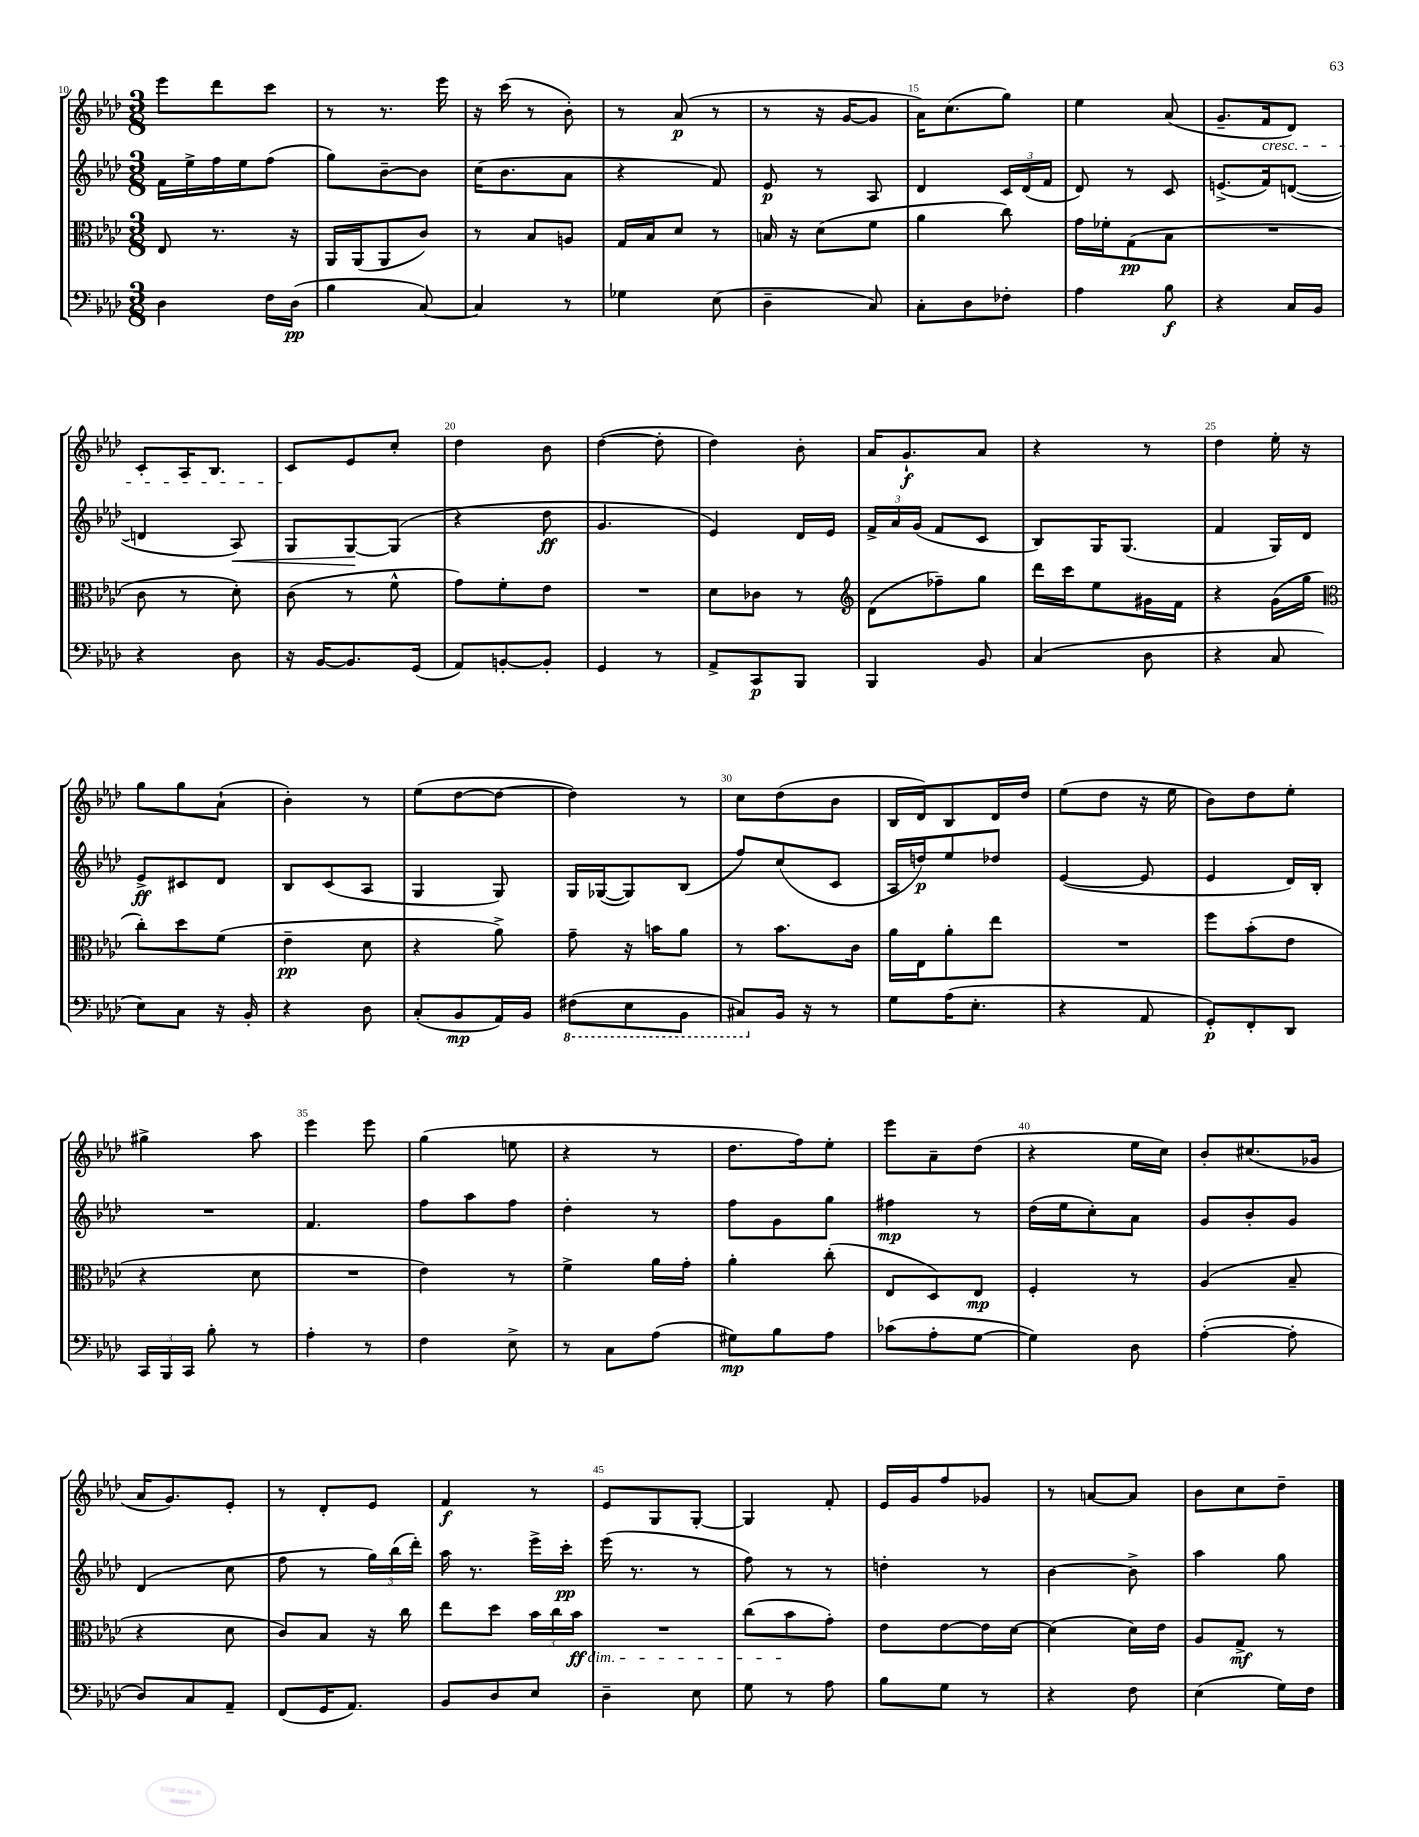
<<
\new StaffGroup <<
\new Staff = "s0" {
    \clef treble \key aes \major \numericTimeSignature \time 3/8
    \autoBeamOff ees'''8[ des'''8 c'''8] |
    r8 r8. ees'''16 |
    r16 c'''16( r8 bes'8-.) |
    r8 aes'8\p( r8 |
    r8 r16 g'16[~ g'8] |
    aes'16[) c''8.( g''8]) |
    ees''4 aes'8( |
    g'8.[-- f'16\cresc des'8]) |
    c'8[-. aes16 bes8.] |
    c'8[\! ees'8 c''8]-. |
    des''4 bes'8 |
    des''4~( des''8-. |
    des''4) bes'8-. |
    aes'16[ g'8.-!\f aes'8] |
    r4 r8 |
    des''4 ees''16-. r16 |
    g''8[ g''8 aes'8]-!( |
    bes'4-.) r8 |
    ees''8[( des''8~ des''8]~ |
    des''4) r8 |
    c''8[ des''8( bes'8] |
    bes16[ des'16) bes8 des'16 des''16] |
    ees''8[( des''8] r16 ees''16 |
    bes'8[) des''8 ees''8]-. |
    gis''4-> aes''8 |
    ees'''4 ees'''8 |
    g''4( e''8 |
    r4 r8 |
    des''8.[ f''16) ees''8]-. |
    ees'''8[ aes'8-- des''8]( |
    r4 ees''16[ c''16]) |
    bes'8[-. cis''8.( ges'16] |
    aes'16[ g'8.) ees'8]-. |
    r8 des'8[-. ees'8] |
    f'4\f r8 |
    ees'8[ g8 g8]~-. |
    g4 f'8-. |
    ees'16[ g'16 f''8 ges'8] |
    r8 a'8[~ a'8] |
    bes'8[ c''8 des''8]-- \bar "|." |
}
\new Staff = "s1" {
    \clef treble \key aes \major \numericTimeSignature \time 3/8
    \autoBeamOff f'16[ ees''16-> f''16 ees''16 f''8]( |
    g''8[) bes'8~-- bes'8] |
    c''16[( bes'8. aes'8] |
    r4 f'8) |
    ees'8\p r8 aes8 |
    des'4 \tuplet 3/2 { c'16[ des'16( f'16] } |
    des'8) r8 c'8 |
    e'8.[->( f'16) d'8]~( |
    d'4 aes8\<) |
    g8[ g8~\! g8]( |
    r4 des''8\ff |
    g'4. |
    ees'4) des'16[ ees'16] |
    \tuplet 3/2 { f'16[-> aes'16 g'16]( } f'8[ c'8] |
    bes8[) g16 g8.]( |
    f'4 g16[) des'16] |
    ees'8[->\ff cis'8 des'8] |
    bes8[ c'8( aes8] |
    g4 g8) |
    g16[ ges16~( ges8) bes8]( |
    f''8[) c''8( c'8] |
    aes16[ d''16\p) ees''8 des''8] |
    ees'4~( ees'8 |
    ees'4 des'16[) bes16]-. |
    R4. |
    f'4. |
    f''8[ aes''8 f''8] |
    des''4-. r8 |
    f''8[ g'8 g''8] |
    fis''4\mp r8 |
    des''16[( ees''16 c''8-.) aes'8] |
    g'8[ bes'8-. g'8] |
    des'4( c''8 |
    f''8 r8 \tuplet 3/2 { g''16[) bes''16( des'''16]-.) } |
    aes''16 r8. ees'''16[-> c'''16]-.\pp |
    ees'''16( r8. r8 |
    f''8) r8 r8 |
    d''4-. r8 |
    bes'4~ bes'8-> |
    aes''4 g''8 \bar "|." |
}
\new Staff = "s2" {
    \clef alto \key aes \major \numericTimeSignature \time 3/8
    \autoBeamOff ees8 r8. r16 |
    aes,16[ aes,16( aes,8 c'8]) |
    r8 bes8[ a8] |
    g16[ bes16 des'8] r8 |
    b16 r16 des'8[( f'8] |
    aes'4 c''8) |
    g'16[ fes'16-. g8\pp( bes8] |
    R4. |
    c'8 r8 des'8-.) |
    c'8( r8 f'8-^ |
    g'8[) f'8-. ees'8] |
    R4. |
    des'8[ ces'8] r8 |
    \clef treble des'8[( fes''8--) g''8] |
    des'''16[ c'''16 ees''8 gis'16 f'16] |
    r4 g'16[( g''16] |
    \clef alto c''8[-.) des''8 f'8]( |
    ees'4--\pp des'8 |
    r4 aes'8->) |
    g'8-- r16 b'16[ aes'8] |
    r8 bes'8.[ c'16] |
    aes'16[ ees16 aes'8-. ees''8] |
    R4. |
    f''8[ bes'8-.( ees'8] |
    r4 des'8 |
    R4. |
    ees'4) r8 |
    f'4-> aes'16[ g'16]-. |
    aes'4-. c''8-.( |
    ees8[ des8) ees8]\mp |
    f4-. r8 |
    aes4( bes8-- |
    r4 des'8 |
    c'8[) bes8] r16 c''16 |
    ees''8[ des''8] \tuplet 3/2 { bes'16[ c''16 bes'16]\ff\dim } |
    R4. |
    c''8[( bes'8\! g'8]-.) |
    ees'8[ ees'8~ ees'16 des'16]~ |
    des'4( des'16[) ees'16] |
    aes8[ g8]->\mf r8 \bar "|." |
}
\new Staff = "s3" {
    \clef bass \key aes \major \numericTimeSignature \time 3/8
    \autoBeamOff des4 f16[ des16]\pp( |
    bes4 c8~) |
    c4 r8 |
    ges4 ees8( |
    des4-- c8) |
    c8[-. des8 fes8]-. |
    aes4 bes8\f |
    r4 c16[ bes,16] |
    r4 des8 |
    r16 bes,16[~ bes,8. g,16]( |
    aes,8[) b,8~-. b,8]-. |
    g,4 r8 |
    aes,8[-> c,8\p bes,,8] |
    bes,,4 bes,8 |
    c4( des8 |
    r4 c8 |
    ees8[) c8] r16 bes,16-. |
    r4 des8 |
    c8[-.( bes,8\mp aes,16) bes,16] |
    \ottava #-1 fis,8[( ees,8 bes,,8] |
    cis,8[) \ottava #0 bes,16] r16 r8 |
    g8[ aes16( ees8.]-. |
    r4 aes,8 |
    g,8[-.\p) f,8-. des,8] |
    \tuplet 3/2 { c,16[ bes,,16 c,16] } bes8-. r8 |
    aes4-. r8 |
    f4 ees8-> |
    r8 c8[ aes8]( |
    gis8[\mp) bes8 aes8] |
    ces'8[( aes8-. g8]~ |
    g4) des8 |
    aes4~-.( aes8-. |
    des8[) c8 aes,8]-- |
    f,8[( g,16 aes,8.]) |
    bes,8[ des8 ees8] |
    des4-- ees8 |
    g8 r8 aes8 |
    bes8[ g8] r8 |
    r4 f8 |
    ees4( g16[) f16] \bar "|." |
}
>>
>>
\layout { \context { \Score currentBarNumber = #10 \override BarNumber.break-visibility = ##(#f #t #t) barNumberVisibility = #(every-nth-bar-number-visible 5) } }
